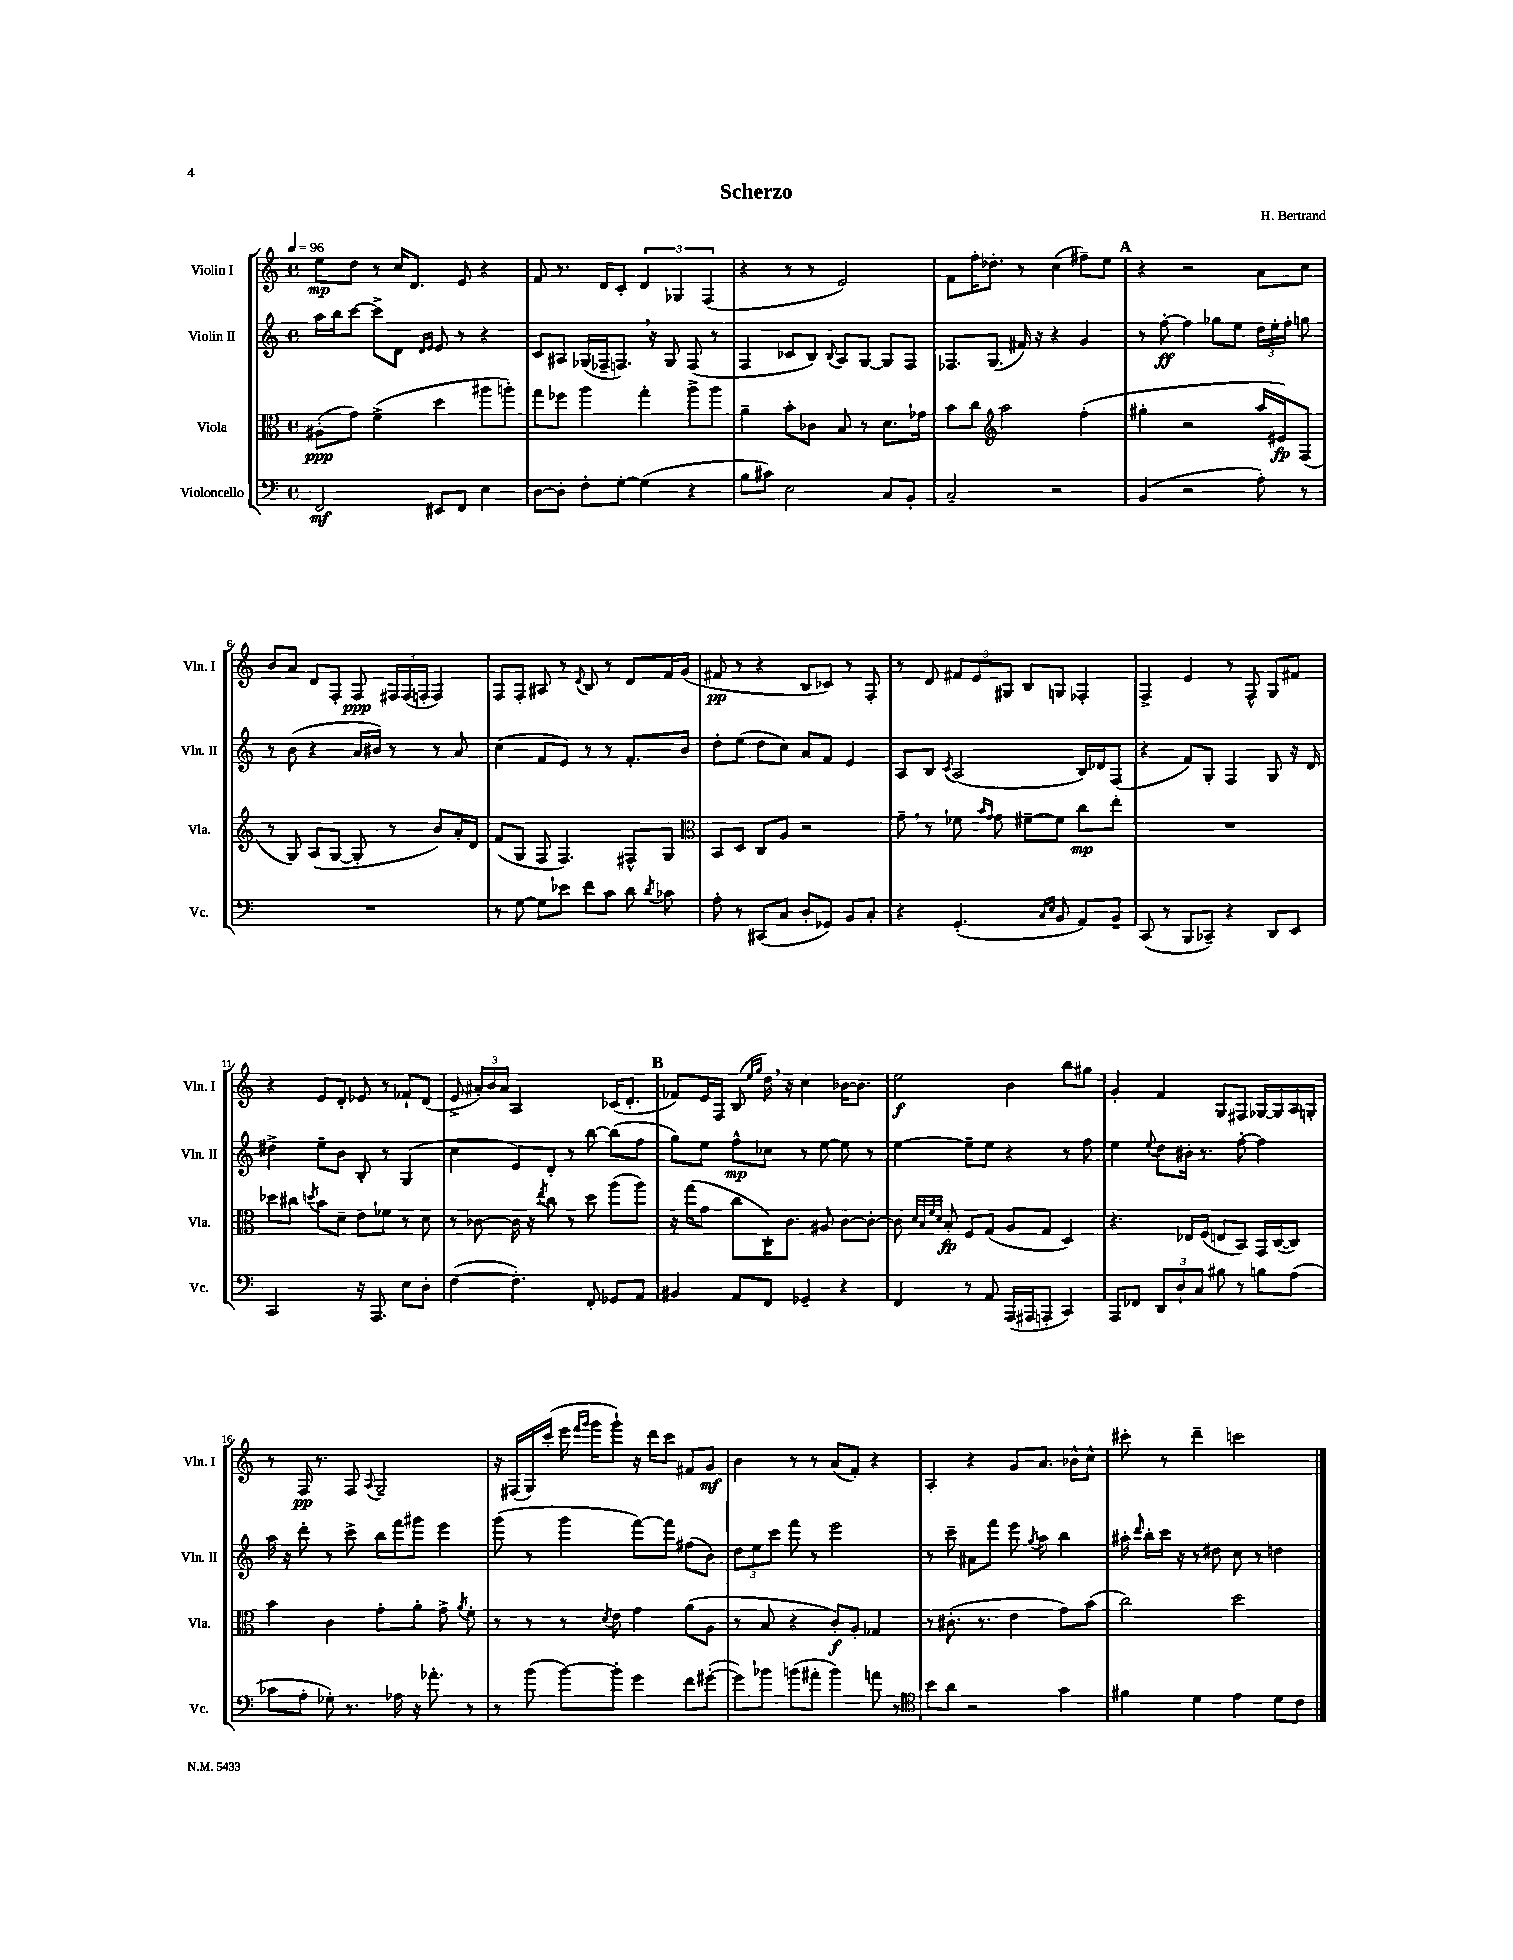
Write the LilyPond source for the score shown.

\header { title = "Scherzo" composer = "H. Bertrand" }
<<
\new StaffGroup <<
\new Staff = "s0" \with { instrumentName = "Violin I" shortInstrumentName = "Vln. I" } {
    \clef treble \key c \major \defaultTimeSignature \time 4/4 \tempo 4 = 96
    \autoBeamOff e''8[\mp d''8] r8 c''16[ d'8.] e'8 r4 |
    f'8 r8. d'16[ c'8]-. \tuplet 3/2 { d'4 ges4 f4( } |
    r4 r8 r8 e'2) |
    f'8[ f''16-. des''8.]-. r8 c''4( fis''8[--) e''8] |
    \mark \markup { \bold "A" } r4 r2 a'8[ c''8] |
    b'8[ a'8] d'8[ f8]-. f8\ppp \tuplet 3/2 { fis16[ fis16( f16]-. } f4) |
    f8[ f8]-. ais8 r8 \appoggiatura { d'8 } b8 r8 d'8[ f'16 g'16]( |
    fis'8\pp r8 r4 b8[ ces'8]) r8 f8-. |
    r8 d'8 \tuplet 3/2 { fis'8[ e'8 gis8] } b8[ g8] fes4-. |
    f4-> e'4 r8 f8-^ g8[ fis'8] |
    r4 e'8[ d'8]-. ees'8 r8 fes'8[-! d'8]( |
    e'8-> \tuplet 3/2 { ais'16[-.) b'16 ais'16] } a2 ces'16[( d'8.]-. |
    \mark \markup { \bold "B" } fes'8[) e'16 f16] b8( \grace { e''16[ g''16] } d''16) \breathe r16 c''4 bes'16[~ bes'8.] |
    e''2\f b'4 b''8[ gis''8] |
    g'4-. f'4 g8[ fis8] ges16[~ ges16 a16 g16]-. |
    r8 f16\pp r8. f8 \appoggiatura { a8 } g2-- |
    r16 fis16[( g16) c'''16]-.( e'''16 \grace { f'''16[ g'''16] } g'''16[ g'''8]-!) r16 d'''16[ c'''8] fis'8[ g'8]\mf |
    b'4 r8 r8 a'8[( f'8]-.) r4 |
    a4-. r4 g'8[ a'8.] bes'16[-^ c''8]-^ |
    cis'''8-. r8 d'''4-- c'''2 \bar "|." |
}
\new Staff = "s1" \with { instrumentName = "Violin II" shortInstrumentName = "Vln. II" } {
    \clef treble \key c \major \defaultTimeSignature \time 4/4
    \autoBeamOff a''16[ b''16 c'''8]~ c'''8[-> d'8] \grace { d'16[ e'16] } e'8 r8 r4 |
    c'8[ ais8] ges16[( fes16-- f8.]) \breathe r16 ges8 f8( r8 |
    f4 ces'8[ b8]) \appoggiatura { b8 } a8[ g8]~ g8[ f8] |
    fes8.[ g8.]( fis'16) r16 r4 g'4 |
    \mark \markup { \bold "A" } r8 f''8~-.\ff f''4 ges''8[ e''8] \tuplet 3/2 { d''16[ e''16-. f''16]-. } g''8 |
    r8 b'8( r4 a'16[ bis'16]) r8 r8 a'8 |
    c''4( f'8[ e'8]) r8 r8 f'8.[-. b'16] |
    d''8[-. e''8]( d''8[ c''8]) a'8[ f'8] e'4 |
    a8[ b8] \acciaccatura { c'8 } a2( b16[) des'16 f8]( |
    r4 f'8[) g8]-. f4 g8 r16 d'16 |
    dis''4-> e''8[-- b'8] b8-. r8 g4( |
    c''4 e'8[) d'8]-. r8 b''8~ b''8[( f''8] |
    \mark \markup { \bold "B" } g''8[) e''8] f''8[-^\mp ces''8] r8 e''8~ e''8 r8 |
    e''4~ e''8[-- e''8] r4 r8 f''8 |
    e''4 \appoggiatura { e''8 } d''8[ bis'16]-. r8. f''8~-. f''4 |
    a''16 r16 d'''8-. r8 c'''8-> b''16[ f'''16 gis'''8] e'''4 |
    g'''8( r8 g'''4 f'''8[~) f'''8] fis''8[( b'8]) |
    \tuplet 3/2 { d''8[ e''8 c'''8] } f'''8 r8 e'''2 |
    r8 c'''8-- ais'8[ f'''8] e'''8 \acciaccatura { g''8 } a''8 b''4 |
    ais''16-. \grace { d'''16 } b''16[-. c'''16] r16 r8 dis''8 c''8 r8 d''4 \bar "|." |
}
\new Staff = "s2" \with { instrumentName = "Viola" shortInstrumentName = "Vla." } {
    \clef alto \key c \major \defaultTimeSignature \time 4/4
    \autoBeamOff ais8[-.\ppp( g'8]) f'4->( d''4 ais''8[ a''8]-.) |
    g''8[ fes''8] a''4 g''4-. a''8[-> a''8] |
    a'4-- b'8[-. ces'8] b8 r8 d'8.[ ges'16] |
    b'8[ c''8] \clef treble a''2 f''4-.( |
    \mark \markup { \bold "A" } gis''4-. r2 a''16[ eis'16\fp) f8]( |
    r8 g8) a8[( g8]~ g8-. r8 b'8[) a'16-. d'16] |
    f'8[( g8] f8 f4.) fis8[-^ g8] |
    \clef alto b,8[ d8] c8[ a8] r2 |
    g'8-- \breathe r8 fes'8 \grace { b'16[ g'16] } g'8 fis'8[~-- fis'8] c''8[\mp e''8]-. |
    R1 |
    des''8[ cis''8] \acciaccatura { d''8 } b'8[ d'8]-- e'8[ fes'8] r8 d'8 |
    r8 ces'8~ ces'16 r16 \acciaccatura { e''8 } c''8 r8 d''8 a''8[( a''8]) |
    \mark \markup { \bold "B" } r16 g''16[( g'8] c''8[ c16-.) c'8.] ais8 c'8[~ c'8]~-. |
    c'8 \grace { d'32[ b32 f'32 d'32] } b8-.\fp f8[ g8]( a8[ g8] d4) |
    r4. ees16[ f16]( e8[ b,8]) g,16[ c16~( c8]) |
    b'4 c'4 g'8[-. a'8]-. g'8-> \acciaccatura { a'8 } f'8-. |
    r8 r8 r8 \acciaccatura { d'8 } e'8 g'4 a'8[( a8] |
    r8 b8 r4 c'8[-.\f) a8]-. ges4 |
    r8 cis'8.-.( r8. e'4 g'8[) b'8]( |
    c''2) d''2 \bar "|." |
}
\new Staff = "s3" \with { instrumentName = "Violoncello" shortInstrumentName = "Vc." } {
    \clef bass \key c \major \defaultTimeSignature \time 4/4
    \autoBeamOff f,2\mf eis,8[ f,8] e4 |
    d8[~ d8]-. f8[-. g8]~-. g4( r4 |
    b8[ cis'8]) e2 c8[ b,8]-. |
    c2-- r2 |
    \mark \markup { \bold "A" } b,4( r2 a8-.) r8 |
    R1 |
    r8 g8~ g8[ ees'8] f'8[ c'8] d'8 \acciaccatura { d'8 } ces'8 |
    a8-. r8 cis,8[( c8] d8[-. ges,8]) b,8[ c8]-. |
    r4 g,4.-.( \grace { c16[ e16] } b,8 a,8[) b,8]-- |
    c,8( r8 b,,8[ ces,8]--) r4 d,8[ e,8] |
    c,2 r16 a,,8. e8[ d8]-. |
    f4~( f4.-.) f,8-. ges,8[ a,8] |
    \mark \markup { \bold "B" } bis,4 a,8[ f,8] ges,4-- r4 |
    f,4 r8 a,8 a,,16[( ais,,16 a,,8]-. c,4) |
    a,,8[ fes,8] \tuplet 3/2 { d,8[ d8-! c8] } bis8 r8 b8[ a8]( |
    ces'8[ a8]-. ges8-.) r8. aes16 r16 aes'8.-. r8 |
    r8 b'8( b'8[~) b'8]-. g'4 f'8[ gis'8]~-.( |
    gis'8[) bes'8] b'8[( ais'8]-. b'4) a'8 r8 |
    \clef tenor b'8[ a'8] r2 g'4 |
    fis'4 d'4 e'4 d'8[ c'8] \bar "|." |
}
>>
>>
